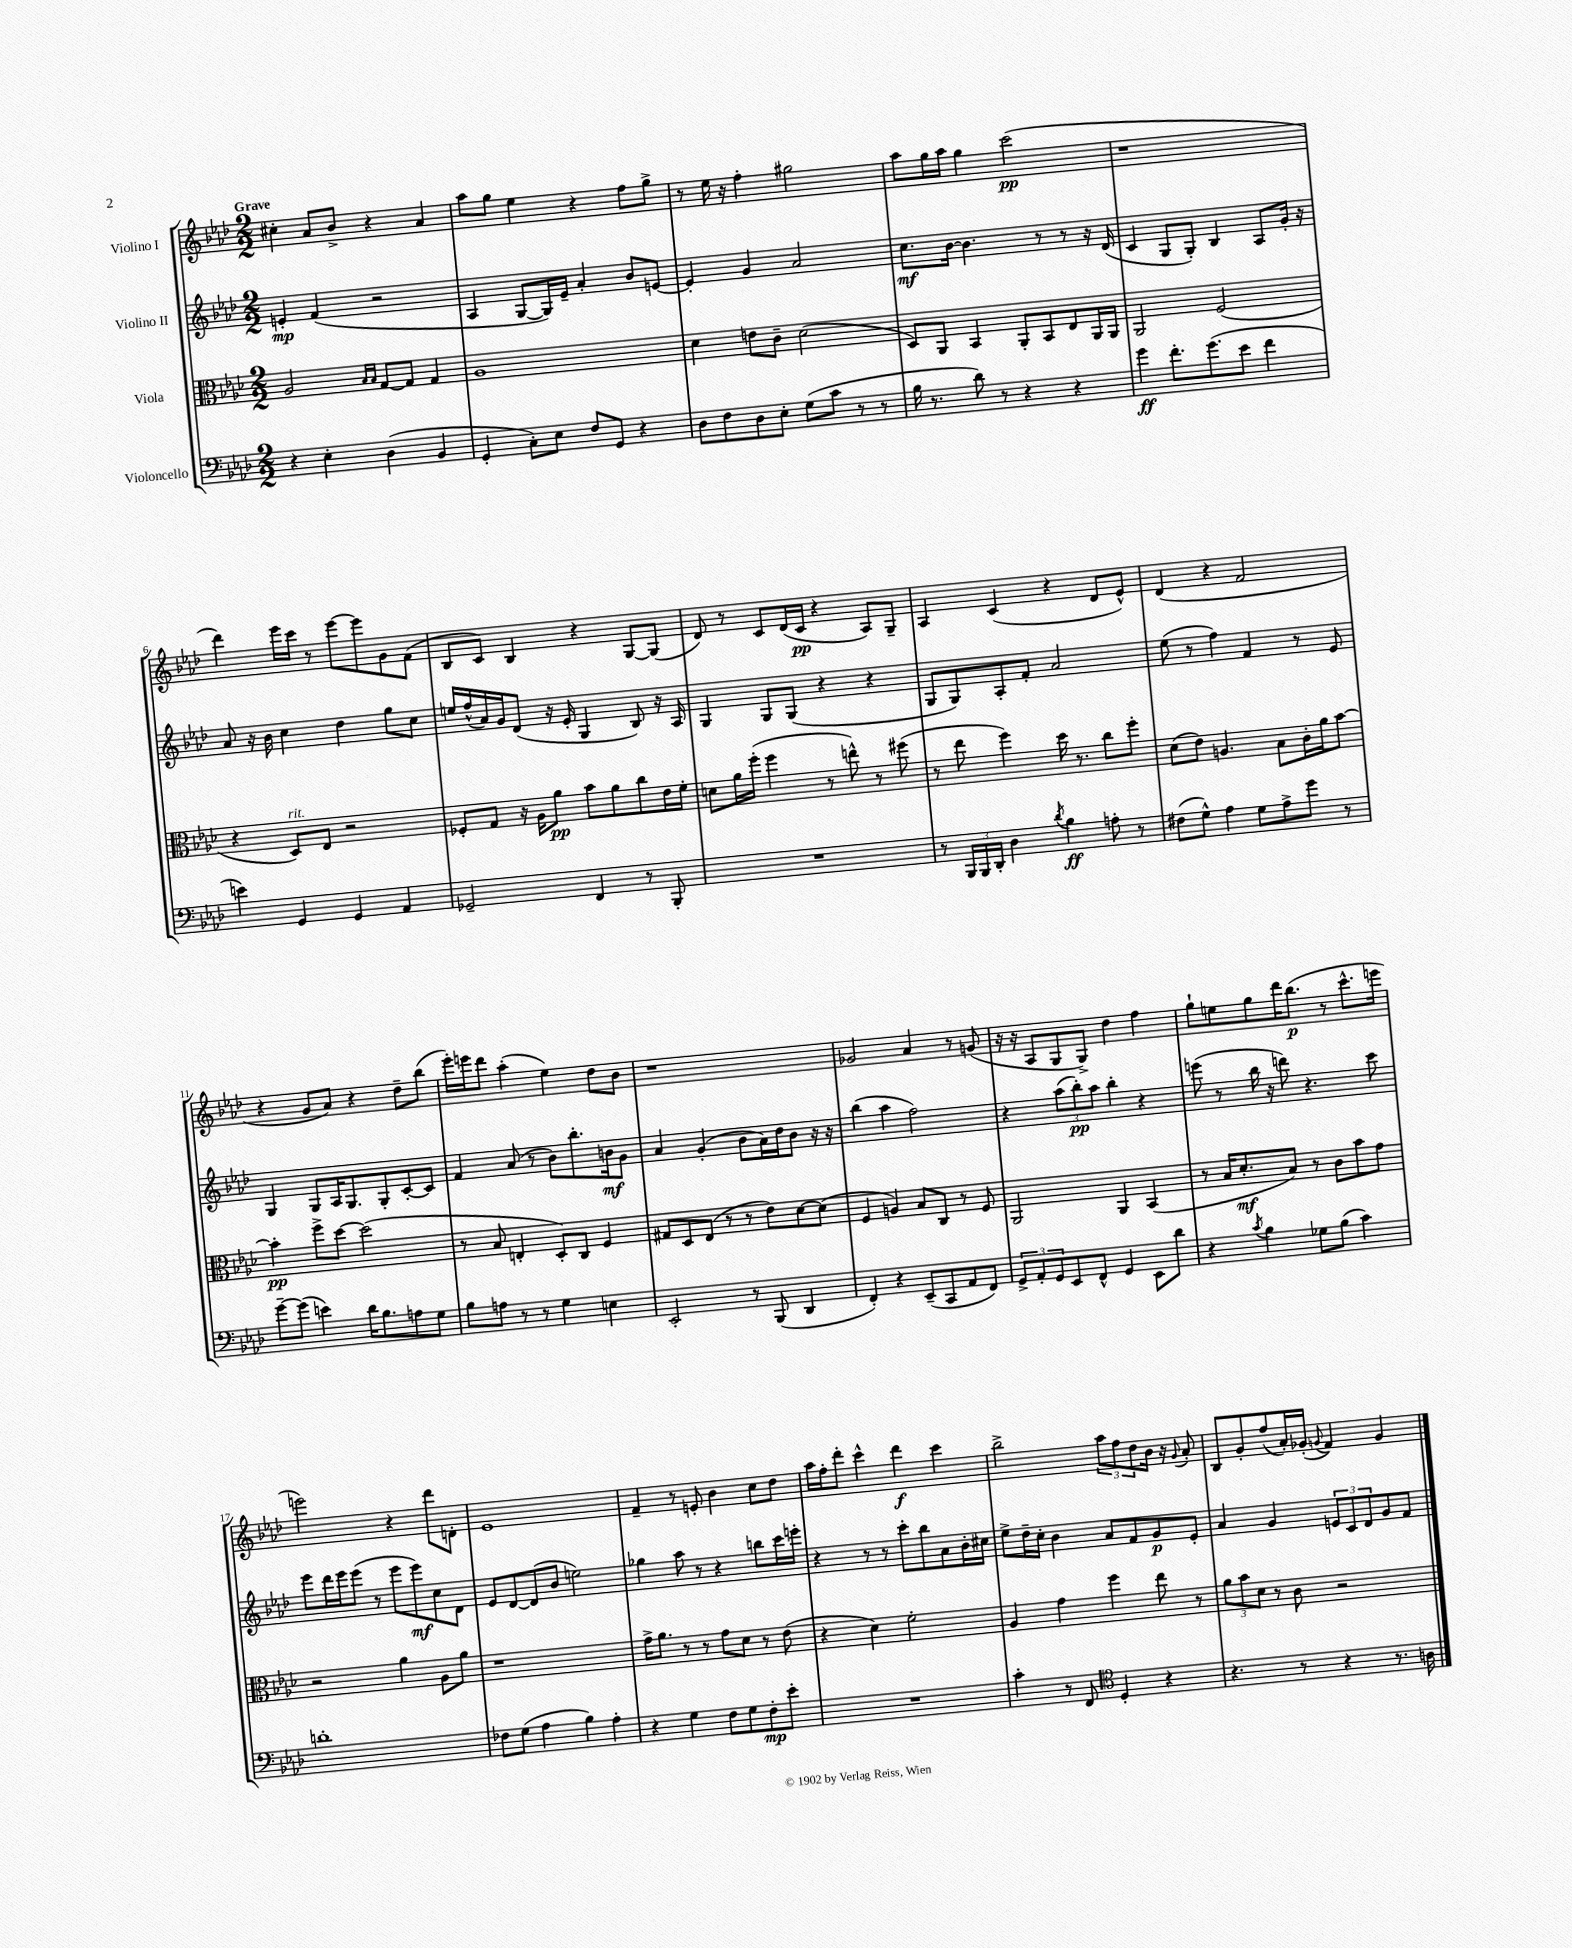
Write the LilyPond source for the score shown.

<<
\new StaffGroup <<
\new Staff = "s0" \with { instrumentName = "Violino I" } {
    \clef treble \key aes \major \numericTimeSignature \time 2/2 \tempo "Grave"
    cis''4-. aes'8 bes'8-> r4 aes'4 |
    aes''8 g''8 ees''4 r4 f''8 g''8-> |
    r8 ees''16 r16 f''4-. gis''2 |
    aes''8 g''16 aes''16 g''4 c'''2\pp( |
    r1 |
    des'''4) ees'''16 c'''16 r8 ees'''8~ ees'''8 g'8 f'8( |
    bes8 c'8) bes4 r4 g8~ g8( |
    des'8) r8 c'8 des'16( c'16\pp r4 aes8) g8-- |
    aes4 c'4( r4 des'8 ees'8-^) |
    des'4( r4 f'2 |
    r4 g'8 aes'8) r4 des''8-- bes''8( |
    ees'''16-.) e'''16 des'''8 aes''4-.( ees''4) des''8 bes'8 |
    r1 |
    ges'2 aes'4 r8 g'8( |
    r16 r16 aes8 g8 g8->) des''4 f''4 |
    g''8-! e''8 g''8 des'''16 bes''8.\p( r8 c'''8.-^ e'''16 |
    e'''2) r4 des'''8 d'8-. |
    ees'1 |
    f'4-- r8 e'8-. bes'4 c''8 des''8 |
    aes''16 f''16-. des'''8-. c'''4-^ des'''4\f c'''4 |
    bes''2-> \tuplet 3/2 { aes''8 f''8 des''8 } bes'16 r16 \appoggiatura { g'8 } aes'8-. |
    bes8 g'8-. f''8( aes'16-.) ges'16-.( \appoggiatura { g'8 } f'4) g'4 \bar "|." |
}
\new Staff = "s1" \with { instrumentName = "Violino II" } {
    \clef treble \key aes \major \numericTimeSignature \time 2/2
    e'4-.\mp f'4( r2 |
    aes4 g8~ g16) ees'16-- aes'4-. bes'8 e'8~ |
    e'4-. g'4 aes'2 |
    c''8.\mf bes'16~ bes'4. r8 r8 r16 des'16( |
    c'4 g8 g8-.) bes4 aes8 g'16-. r16 |
    aes'8 r16 bes'16 c''4 des''4 g''8 c''8 |
    e''16 f''16-^( aes'16) g'16 des'8( r16 ees'16-. g4 bes8) r16 aes16 |
    g4 g8 g8( r4 r4 |
    g8 g8) aes8-. f'8-. aes'2 |
    ees''8( r8 f''4) f'4 r8 ees'8 |
    g4 g8 aes16 g8. g8-. c'8~-. c'8 |
    f'4 aes'8( r8 bes'8) bes''8.-. b'16\mf g'8 |
    aes'4 g'4-.( bes'8 aes'16) des''16 bes'8 r16 r16 |
    bes''4( aes''4 f''2) |
    r4 \tuplet 3/2 { aes''8( bes''8-.\pp) aes''8 } bes''4-. r4 |
    e'''8( r8 bes''16 r16 d'''8) r4. c'''8 |
    ees'''8 des'''16 ees'''16 ees'''8( r8 ees'''8 ees'''8\mf) c''8 des'8 |
    ees'8 des'8~ des'8( bes'8 e''2) |
    ges''4 aes''8 r8 r4 b''8 c'''16 e'''16-. |
    r4 r8 r8 c'''8-. bes''8 aes'8 bes'16-. cis''16 |
    ees''8-> des''16-- c''16-. bes'4 aes'8 f'8 g'8\p ees'8-. |
    aes'4 g'4 \tuplet 3/2 { e'8 c'8 des'8 } g'8 f'8 \bar "|." |
}
\new Staff = "s2" \with { instrumentName = "Viola" } {
    \clef alto \key aes \major \numericTimeSignature \time 2/2
    aes2 \grace { bes16 bes16 } g8~ g8 g4 |
    aes1 |
    des'4 e'8 c'8-- des'2( |
    des8) aes,8 bes,4 aes,8-. bes,8 ees8 aes,16 aes,16 |
    aes,2 f2( |
    r4 des8^\markup { \italic "rit." }) ees8 r2 |
    fes8-. g8 r16 aes16 aes'8\pp bes'8 aes'8 c''8 ees'16 f'16-. |
    d'8 aes'16 f''16-.( f''4 r8 e''8-^) r8 fis''8( |
    r8 ees''8 f''4) des''16 r8. c''8 f''8-. |
    des'8( ees'8) a4. bes8 c'16-. aes'16 bes'8~ |
    bes'4-.\pp f''8-> des''8~ des''2( |
    r8 bes8 e4-. des8-.) c8 f4 |
    gis8 des8 ees8( r8 r8 ees'8) des'8~ des'8( |
    f4 a4) bes8 c8 r8 f8 |
    aes,2 aes,4 bes,4( |
    r8 bes16 des'8.-.\mf bes8) r8 c'8 bes'8 g'8 |
    r2 aes'4 aes8 aes'8 |
    r1 |
    g'16-> aes'8. r8 r8 g'8 des'8 r8 ees'8( |
    r4 des'4) f'2-. |
    aes4 g'4 f''4 ees''8 r8 |
    \tuplet 3/2 { aes'8 bes'8 des'8 } r8 c'8 r2 \bar "|." |
}
\new Staff = "s3" \with { instrumentName = "Violoncello" } {
    \clef bass \key aes \major \numericTimeSignature \time 2/2
    r4 ees4-. des4( bes,4 |
    g,4-. c8-.) ees8 f8 g,8 r4 |
    des8 f8 des8 ees8-. g8( c'8 r8 r8 |
    bes16 r8. des'8) r8 r4 r4 |
    g'4\ff f'8.-. g'8.( ees'8 f'4 |
    e'4) g,4 g,4 aes,4 |
    ges,2-- f,4 r8 bes,,8-. |
    R1 |
    r8 \tuplet 3/2 { bes,,16 bes,,16 des,16-. } des4 \acciaccatura { des'8 } bes4\ff a8-. r8 |
    fis8( g8-^) aes4 g8 aes8-> g'8 r8 |
    g'8~-- g'8( e'4) des'16 bes8. a8 g8 |
    bes8 a8 r8 r8 g4 e4 |
    ees,2-. r8 bes,,8( des,4 |
    f,4-.) r4 ees,8--( c,8 aes,8 f,8) |
    \tuplet 3/2 { g,8-> aes,8-. g,8 } ees,8 f,8-^ g,4 ees,8 des'8 |
    r4 \acciaccatura { c'8 } bes4 ges8 bes8( c'4) |
    d'1-. |
    fes8 g8( aes4 bes4) aes4-. |
    r4 g4 f8 g8 f8-.\mp ees'8-. |
    R1 |
    c'4-. r8 f,8 \clef tenor des4-. r4 |
    r4. r8 r4 r8. a16 \bar "|." |
}
>>
>>
